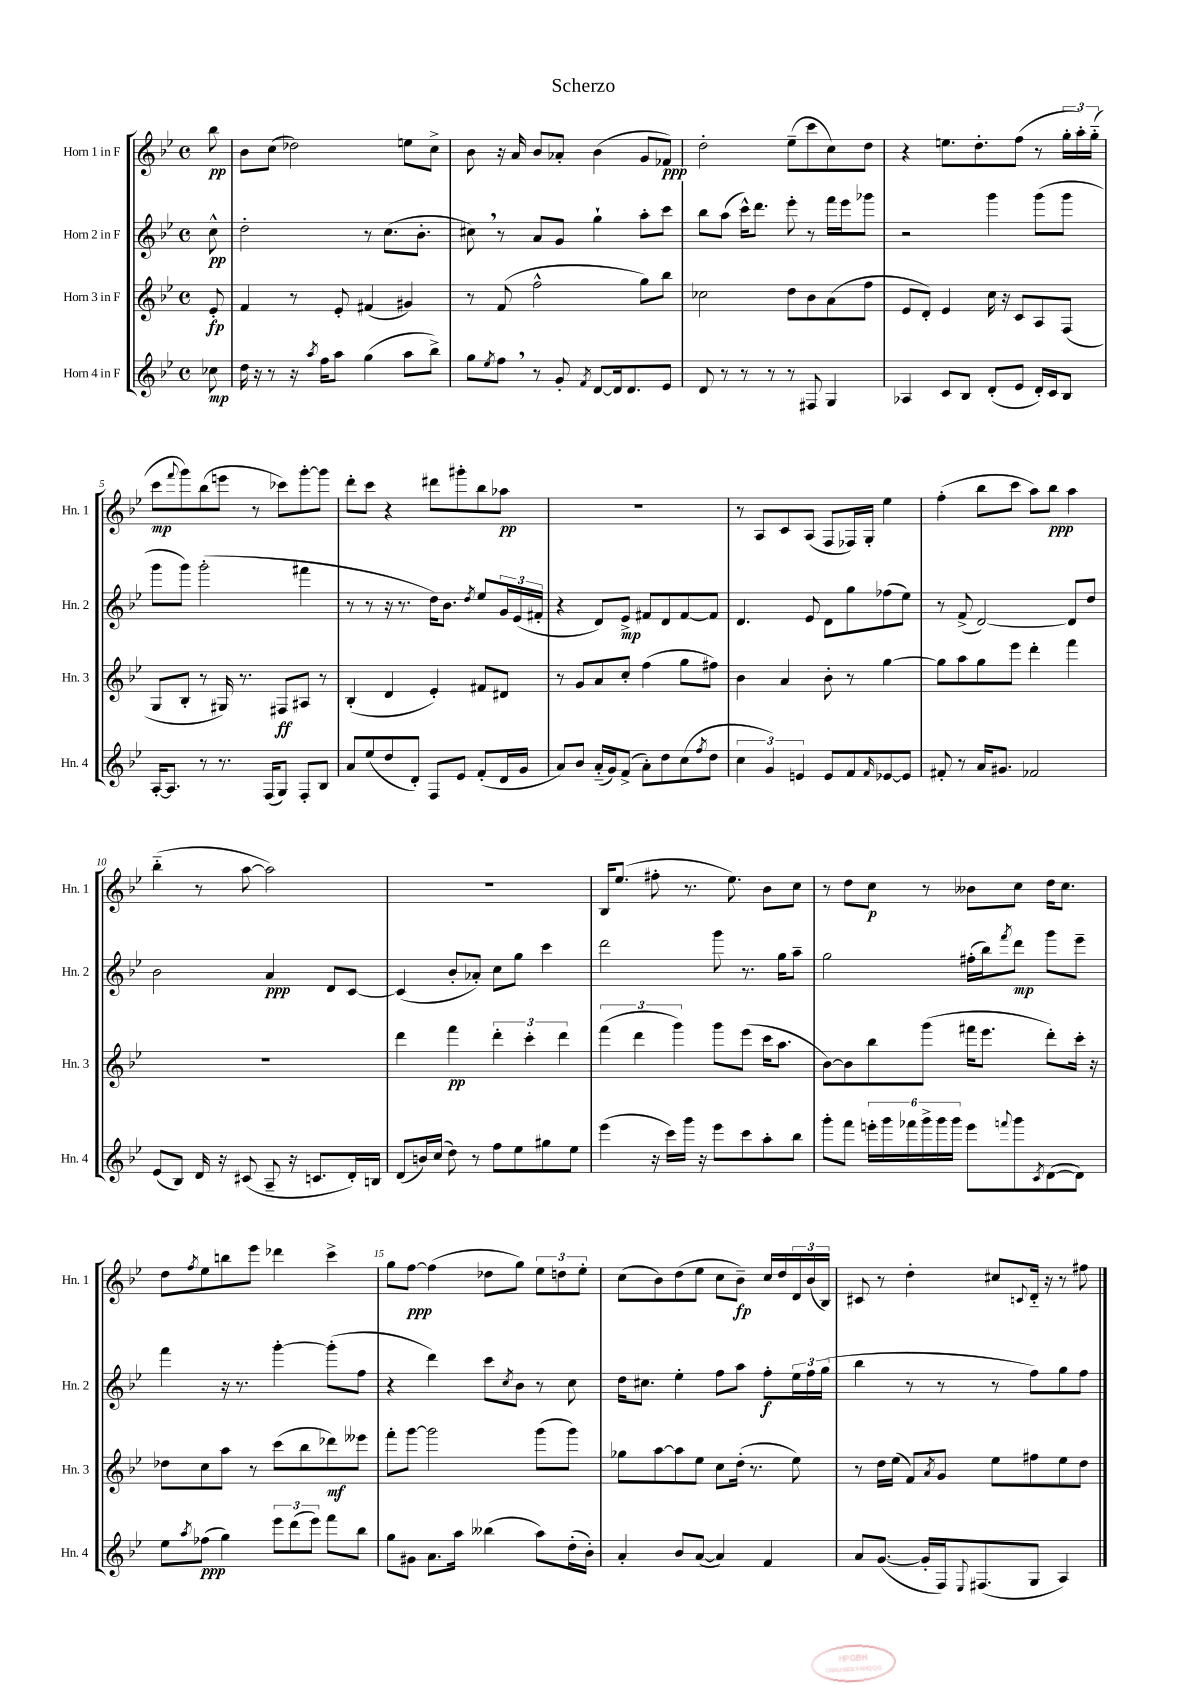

**kern	**kern	**kern	**kern
*staff4	*staff3	*staff2	*staff1
*clefG2	*clefG2	*clefG2	*clefG2
*k[b-e-]	*k[b-e-]	*k[b-e-]	*k[b-e-]
*M4/4	*M4/4	*M4/4	*M4/4
*met(c)	*met(c)	*met(c)	*met(c)
8cc-\	8e-'/	8cc^^\	8bb-\
=	=	=	=
16dd\	4f/	2dd'\	8b-\L
16r	.	.	.
8r	.	.	(8cc\J
16r	8r	.	2dd-\)
8qaa/	.	.	.
16ff\LK	.	.	.
8aa\J	8e-'/	.	.
(4gg\	(4f#/	8r	.
.	.	(8.cc\L	.
8aa\L	4g#/)	.	8ee\L
.	.	8.b-'\J	.
8bb-^\J)	.	.	8cc^\J
=	=	=	=
8gg\L	8r	8cc#\)	8b-\
8qee-/	.	.	.
8ff\J	(8f/	8r	16r
.	.	.	16a/
8r	2ff^^\	8a/L	8b-/L
8g'/	.	8g/J	8a-'/J
8qf/	.	.	.
[8d/L	.	4gg`\	(4b-\
16d/]k	.	.	.
8.d/	.	.	.
.	8gg\L)	8aa'\L	8g/L
8e-/J	8bb-\J	8ccc\J	8f-/J)
=	=	=	=
8d/	2cc-\	8bb-\L	2dd'\
8r	.	(8aa\J	.
8r	.	16ccc^^\LK)	.
.	.	8.ddd\J	.
8r	.	.	.
8r	8dd\L	8eee-'\	(8ee-~\L
8F#/	8b-\	8r	8ccc\
4G/	(8a\	16fff\LL	8cc\)
.	.	16eee-\J	.
.	8ff\J	8ggg-\J	8dd\J
=	=	=	=
4A-/	8e-/L	2r	4r
.	8d'/J)	.	.
8c/L	4e-/	.	8.ee\L
8B-/J	.	.	.
.	.	.	8.dd'\
(8d'/L	16cc\	4ggg\	.
.	16r	.	.
8e-/J	8c/L	.	(8ff\J
16d'/LL)	8A/	(8ggg\L	8r
16c/J	.	.	.
8B-/J	(8F/J	8ggg\J	24gg'\LL
.	.	.	24aa'\)
.	.	.	(24gg'~\JJ
=	=	=	=
[16A'/LK	8G/L	8ggg\L	8ccc\L
8.A/]J	.	.	.
.	.	.	8qqfff/
.	8B-'/J	8ggg\J)	8ggg\)
8r	8r	(2ggg'\	(8bb-\
8.r	16G#/)	.	8eee\J
.	8.r	.	.
.	.	.	8r
(16F/LK	.	.	.
8G/J)	8F#/L	.	8ccc-\L)
8F'/L	8A#/J	4fff#\	[8ggg'\
8B-/J	8r	.	8ggg\]J
=	=	=	=
8a/L	(4B-'/	8r	8ddd'\L
(8ee-/	.	8r	8ccc\J
8dd/	4d/	16r	4r
.	.	8.r	.
8d'/J)	.	.	.
8F/L	4e-'/)	16dd\LK)	8ddd#\L
.	.	8.b-\J	.
8e-/J	.	.	8ggg#'\
.	.	8qdd/	.
(8f'/L	8f#/L	8ee-/L	8bb-\
16d/L	8d#/J	24g/L	8aa-\J
.	.	(24e-/	.
16g/JJ	.	.	.
.	.	24f#'/JJ	.
=	=	=	=
8a/L)	8r	4r	1r
8b-/J	8g/L	.	.
(16a'~/LL	8a/	8d/L)	.
16g/J)	.	.	.
(8f^/J	8cc'/J	8e-^/J	.
8a'\L)	(4ff\	8f#/L	.
8dd\	.	8d/	.
(8cc\	8gg\L	[8f#/	.
8qff/	.	.	.
8dd\J	8ff#\J)	8f#/]J	.
=	=	=	=
6cc\	4b-\	4.d/	8r
.	.	.	8A/L
6g/)	.	.	.
.	4a/	.	8c/
6e/	.	.	.
.	.	8e-/	(8A/J
8e/L	8b-'\	8d\L	8F/L
8f/	8r	8gg\	16F-/L)
.	.	.	16G'/JJ
16qqf/	.	.	.
[8e-/	[4gg\	(8ff-\	4ee-\
8e-/]J	.	8ee-\J)	.
=	=	=	=
8f#'/	8gg\]L	8r	(4ff'\
8r	8aa\	(8f^/	.
16a/LK	8gg\	[2d/)	8bb-\L
8.g#/J	.	.	.
.	8eee-\J	.	8ccc\J
2f-/	4ddd'\	.	8aa\L)
.	.	.	8bb-\J
.	4fff\	8d/]L	4aa\
.	.	8dd/J	.
=	=	=	=
(8e-/L	1r	2b-\	(4bb-'~\
8B-/J)	.	.	.
16d/	.	.	8r
16r	.	.	.
(8c#/	.	.	[8aa\
8A~/	.	4a/	2aa\])
16r	.	.	.
8.c/L	.	.	.
.	.	8d/L	.
16d'/L)	.	[8c/J	.
16B/JJ	.	.	.
=	=	=	=
(8d/L	4ddd\	(4c/]	1r
16b/L)	.	.	.
(16cc/JJ	.	.	.
8dd\)	4fff\	8b-'/L	.
8r	.	8a-'/J)	.
8ff\L	6ddd'\	8cc\L	.
8ee-\	.	8gg\J	.
.	6ccc'\	.	.
8gg#\	.	4ccc\	.
.	6ddd\	.	.
8ee-\J	.	.	.
=	=	=	=
(4eee-\	(6fff\	2ddd\	16B-/LK
.	.	.	(8.ee-/J
.	6ddd\	.	.
16r	.	.	8ff#'\
16ccc\LL)	.	.	.
.	6ggg\)	.	.
16ggg\JJ	.	.	8.r
16r	.	.	.
8eee-\L	8ggg\L	8ggg\	.
.	.	.	8.ee-\)
8ccc\	(8eee-\J	8.r	.
8aa'\	16ccc\LK	.	8b-\L
.	8.aa\J	16gg\LK	.
8bb-\J	.	8aa~\J	8cc\J
=	=	=	=
8ggg'\L	[8b-\L)	2gg\	8r
8fff\J	8b-\]	.	8dd\L
24eee'\LL	8bb-\	.	8cc\J
24ggg\	.	.	.
24fff-\	.	.	.
24ggg^\	(8ggg\J	.	8r
24ggg\	.	.	.
24ggg\JJ	.	.	.
8eee\L	16fff#\LK	(16ff#'\LL	8b--\L
.	8.eee-\J	16bb-\J)	.
8qqfff/	.	8qfff/	.
8ggg\	.	8ddd\J	8cc\J
8qc/	.	.	.
([8d\	8ddd'\L)	8ggg\L	16dd\LK
.	.	.	8.cc\J
8d\]J)	16ccc'\Jk	8eee-~\J	.
.	16r	.	.
=	=	=	=
8ee-\L	8dd-\L	4fff\	8dd\L
8qaa/	.	.	8qff/
(8ff-\J	8cc\	.	8ee-\
4gg\)	8aa\J	16r	8bb\
.	.	8.r	.
.	8r	.	8eee-\J
12eee-\L	(8ccc\L	[4ggg'\	4ddd-\
(12ddd\	.	.	.
.	8bb-\	.	.
12eee-\J)	.	.	.
8fff\L	8ddd-\)	(8ggg'\]L	4ccc^\
8bb-\J	8eee--\J	8ff\J	.
=	=	=	=
8gg\L	8fff'\L	4r	8gg\L
8g#\J	[8ggg\J	.	[8ff\J
8.a\L	2ggg\]	4ddd\)	(4ff\]
16aa\Jk	.	.	.
(4bb--\	.	8ccc\L	8dd-\L
.	.	8qcc/	.
.	.	8b-\J	8gg\J)
8aa\L)	(8ggg\L	8r	12ee-\L
.	.	.	12dd\
(16dd'\L	8ggg\J)	8cc\	.
.	.	.	12ee-'\J
16b-'\JJ)	.	.	.
=	=	=	=
4a'/	8gg-\L	16dd\LK	(8cc\L
.	.	8.cc#\J	.
.	[8aa\	.	8b-\)
8b-/L	8aa\]	4ee-'\	(8dd\
([8a/J	8ee-\J	.	8ee-\J
4a/])	8cc\L	8ff\L	8cc\L
.	(16dd'\Jk	8aa\J	8b-~\J)
.	8.r	.	.
4f/	.	8ff'\L	16cc/LL
.	.	.	16dd/
.	8ee-\)	24ee-\L	24d/
.	.	24ff\	(24b-/
.	.	(24gg\JJ	24B-/JJ)
=	=	=	=
8a/L	8r	4bb-\	8c#/
([8.g/J	16dd\LL	.	8r
.	(16ee-\JJ	.	.
.	8f/L)	8r	4dd'\
16g'/]LL	.	.	.
.	8qa/	.	.
16F/J)	8g/J	8r	.
8qqE-/	.	.	.
(8.F#/	.	.	.
.	8ee-\L	8r	8cc#/L
.	.	.	8qqc/
8G/J	8ff#\	8ff\L)	16d'~/Jk
.	.	.	16r
4A/)	8ee-\	8gg\	8r
.	8dd\J	8ff\J	8ff#\
==	==	==	==
*-	*-	*-	*-
